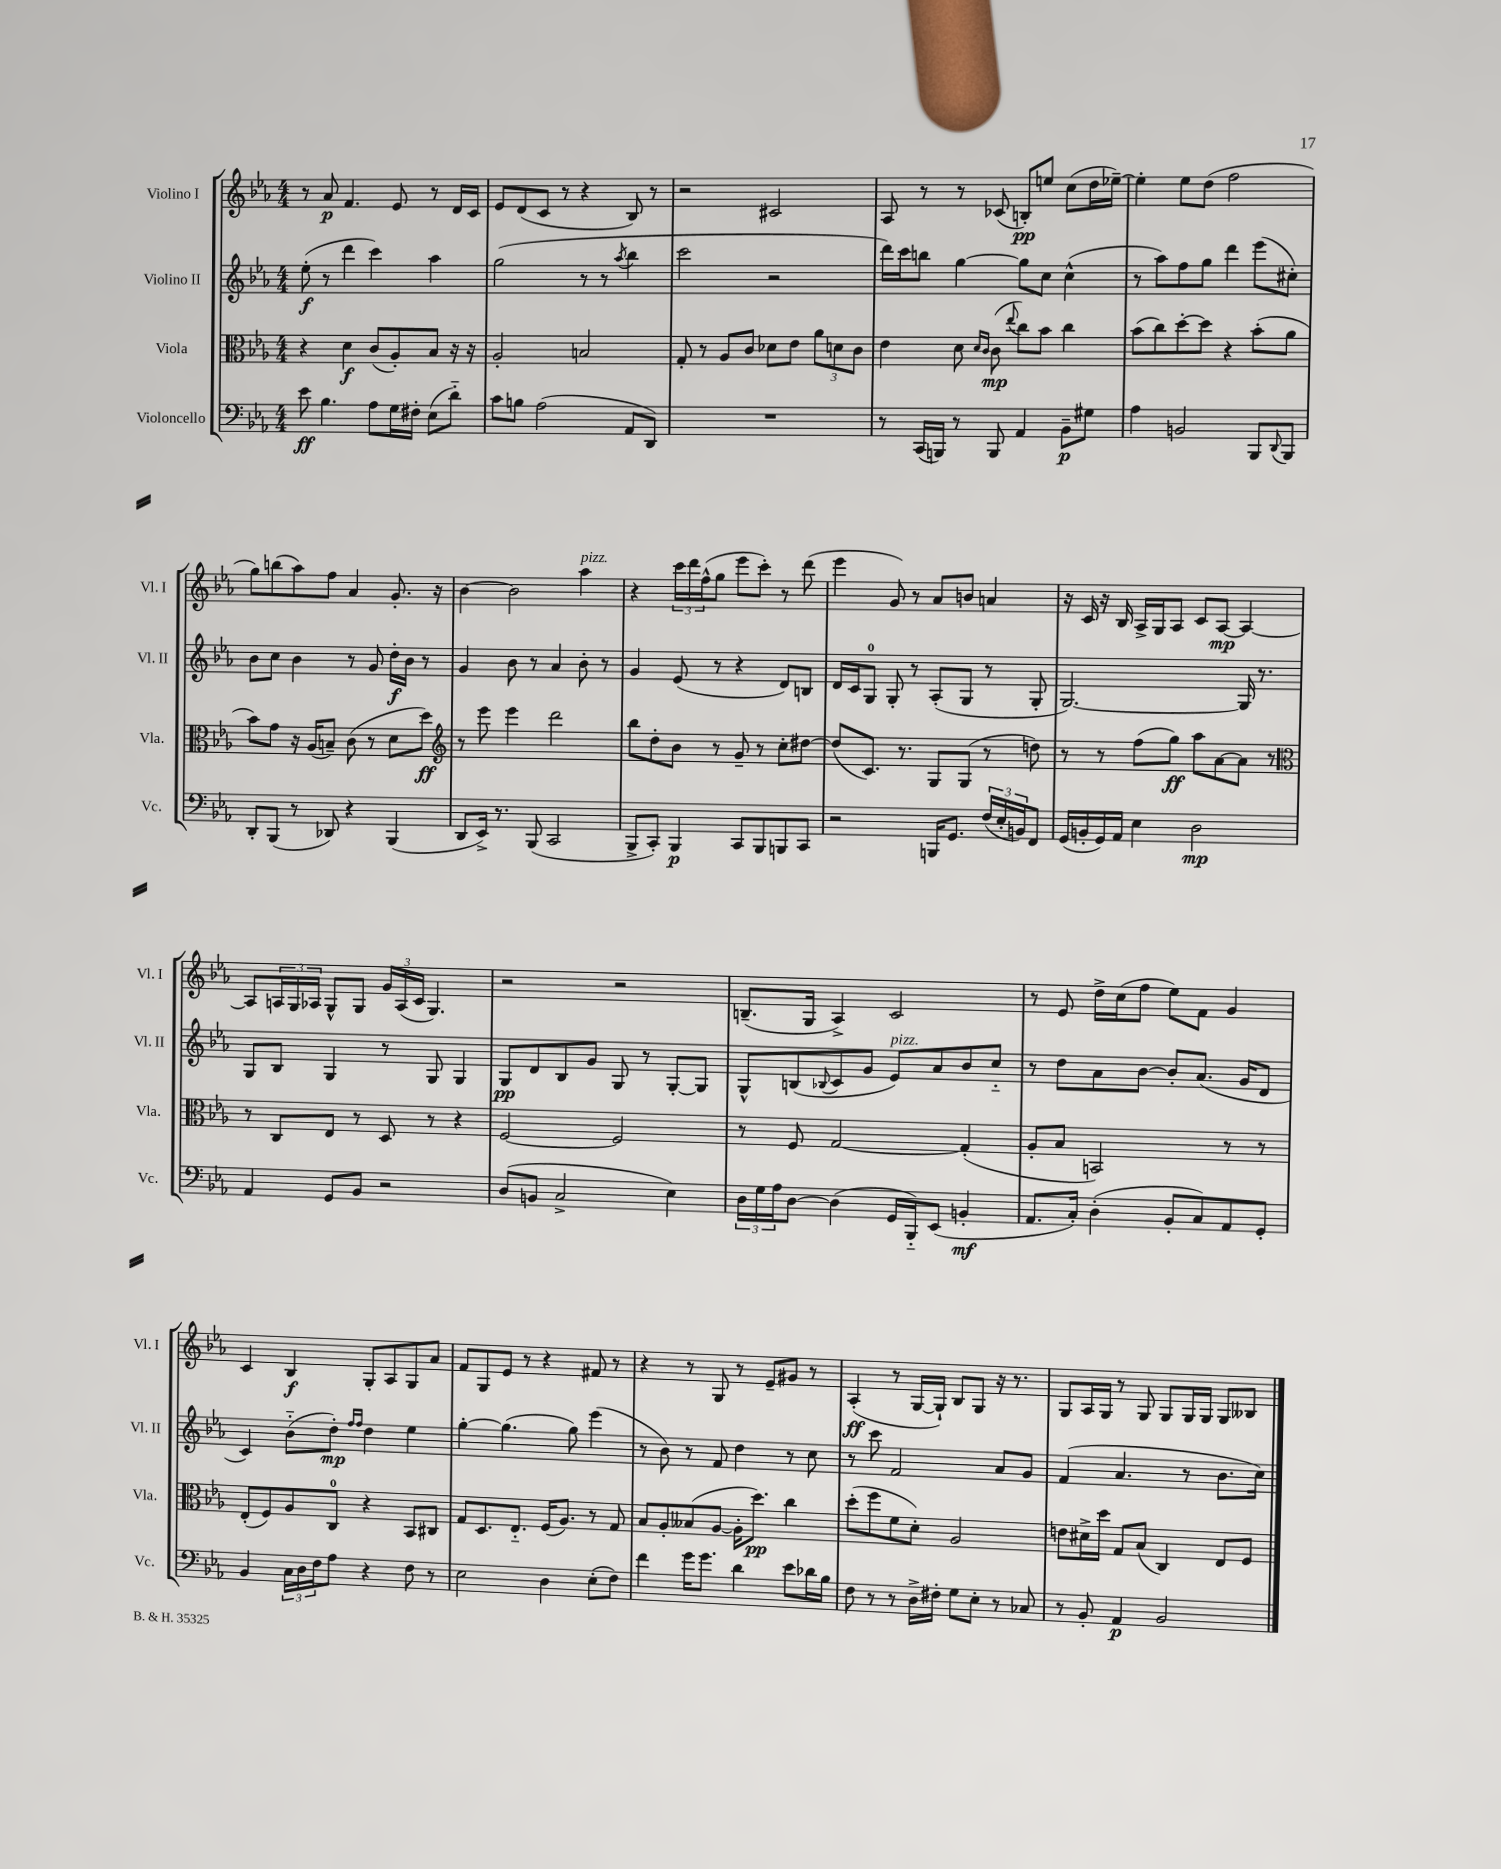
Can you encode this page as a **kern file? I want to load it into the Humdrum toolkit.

**kern	**kern	**kern	**kern
*staff4	*staff3	*staff2	*staff1
*clefF4	*clefC3	*clefG2	*clefG2
*k[b-e-a-]	*k[b-e-a-]	*k[b-e-a-]	*k[b-e-a-]
*M4/4	*M4/4	*M4/4	*M4/4
8e-	4r	(8ee-'	8r
4.B-	.	8r	8a-
.	4d	4ddd	4.f
8A-	(8c	4ccc)	.
16G	8A-')	.	8e-
16F#'	.	.	.
(8E-	8B-	4aa-	8r
8d'~)	16r	.	16d
.	16r	.	16c
=	=	=	=
8c	2A-'	(2gg	8e-
8B	.	.	(8d
(2A-	.	.	8c
.	.	.	8r
.	2B	8r	4r
.	.	8r	.
.	.	8qaa-	.
8AA-	.	4bb-	8B-)
8DD)	.	.	8r
=	=	=	=
1r	8G'	2ccc	2r
.	8r	.	.
.	8A-	.	.
.	8c	.	.
.	8d-	2r	2c#
.	8e-	.	.
.	12a-	.	.
.	12d	.	.
.	12c	.	.
=	=	=	=
8r	4e-	16ddd)	8A-
.	.	16ccc	.
(16CC	.	8bb	8r
16BBB)	.	.	.
8r	8d	[4gg	8r
.	16qqd	.	.
.	16qqc	.	.
8BBB	(8c	.	(8c-
.	8qqee-	.	.
4AA-	8cc)	8gg]	8B')
.	8b-	8cc	8ee
8BB-~	4cc	(4cc^^	(8cc
8G#	.	.	16dd
.	.	.	[16ee-~)
=	=	=	=
4A-	(8b-	8r	4ee-']
.	8cc)	8aa-)	.
2BB	[8dd'	8ff	8ee-
.	8dd]	8gg	(8dd
.	4r	4ddd	2ff
8BBB-	(8b-'	(8eee-	.
8qqDD	.	.	.
8BBB-	8a-	8cc#')	.
=	=	=	=
8DD'	8b-)	8b-	8gg)
(8BBB-	8g	8cc	(8bb
8r	16r	4b-	8aa-)
.	(16A-	.	.
8DD-)	8B~)	.	8ff
4r	(8c	8r	4a-
.	8r	8g	.
(4BBB-	8d	16dd'	8.g'
.	.	16b-	.
.	8dd)	8r	.
.	.	.	16r
=	=	=	=
*	*clefG2	*	*
8DD	8r	4g	[4b-
16EE-^)	8eee-	.	.
8.r	.	.	.
.	4eee-	8b-	2b-]
(8BBB-	.	8r	.
2CC	2ddd	4a-	.
.	.	8b-'	4aa-
.	.	8r	.
=	=	=	=
8BBB-^	8bb-	4g	4r
8CC')	8dd'	.	.
4BBB-	8b-	(8e-	24ccc
.	.	.	24ddd
.	.	.	(24ff^^
.	8r	8r	8gg
8CC	8g~	4r	8eee-
8BBB-	8r	.	8ccc')
8BBB	8cc'	8d)	8r
8CC	[8dd#	8B	(8ddd
=	=	=	=
2r	(8dd#]	16d	4eee-
.	.	16c	.
.	8.c)	8G	.
.	.	8G'	8g)
.	8.r	.	.
.	.	8r	8r
16BBB	8G	(8A-'	8a-
8.GG	.	.	.
.	(8G	8G	8b
(24F	8r	8r	4a
24E-'	.	.	.
24BB)	.	.	.
8FF	8dd)	8G'	.
=	=	=	=
(16GG	8r	[2.G)	16r
16BB'	.	.	16c
16GG)	8r	.	16r
16AA-	.	.	16B-
4E-	(8ff	.	16A-^
.	.	.	16G
.	8gg)	.	8A-
2D	8aa-	.	8c
.	[8a-	.	[8A-
.	8a-]	16G]	4A-_
.	.	8.r	.
.	8r	.	.
=	=	=	=
*	*clefC3	*	*
4AA-	8r	8G	8A-]
.	8C	8B-	24A
.	.	.	24G
.	.	.	24A-
8GG	8E-	4G	8G^^
8BB-	8r	.	8G
2r	8D	8r	24g
.	.	.	(24A-
.	.	.	24c
.	8r	8G	4.G)
.	4r	4G	.
=	=	=	=
(8D	[2F	8G	2r
8BB	.	8d	.
2C^	.	8B-	.
.	.	8g	.
.	2F]	8G	2r
.	.	8r	.
4E-)	.	[8G'	.
.	.	8G]	.
=	=	=	=
24D	8r	8G^^	(8.B~
24G	.	.	.
24A-	.	.	.
[8D	8F	(8B	.
.	.	.	16G
.	.	8qqB-	.
(4D]	[2G	8c	4A-^)
.	.	8g	.
16GG	.	8e-)	2c
16BBB-'~)	.	.	.
(8EE-	.	8a-	.
4BB'	(4G']	8b-	.
.	.	8cc'~	.
=	=	=	=
8.AA-	8A-'	8r	8r
.	8B-	8dd	8e-
16C')	.	.	.
(4D'	2BB)	8a-	16dd^
.	.	.	(16cc
.	.	[8b-	8ff
8BB-'	.	8b-']	8ee-)
8C)	.	(8.a-	8f
8AA-	8r	.	4g
.	.	16g	.
8GG'	8r	8d	.
=	=	=	=
4BB-	(8E-'	4c)	4c
.	8F)	.	.
24C	8A-	(8b-'~	4B-
24D	.	.	.
24F	.	.	.
8A-	8C	8dd')	.
.	.	16qqff	.
.	.	16qqff	.
4r	4r	4dd	8G'
.	.	.	8A-
8F	8BB-	4ee-	8G
8r	8C#	.	8a-
=	=	=	=
2E-	8G	[4gg'	8f
.	8.D	.	8G
.	.	(4.gg]	8e-
.	8.E-'~	.	.
.	.	.	8r
4D	(16F	.	4r
.	8.A-)	.	.
.	.	8gg)	.
(8E-'	8r	(4eee-	8f#
8F)	8G	.	8r
=	=	=	=
4f	8B-	8r	4r
.	8A-'	8b-)	.
16g	(8B--	8r	8r
8.g	.	.	.
.	[8A-	8f	8G
4d	16A-']	4dd	8r
.	8.dd)	.	.
.	.	.	8e-~
8e-	4cc	8r	8g#
16d-	.	8cc	8r
16B-	.	.	.
=	=	=	=
8F	(8dd'	8r	(4A-'
8r	8ff	8ccc	.
8r	8f	2f	8r
16D^	8d')	.	[16G
16F#'	.	.	16G`])
8G	2A-	.	8B-
8E-'	.	.	8G
8r	.	8a-	16r
.	.	.	8.r
8C-	.	8g	.
=	=	=	=
8r	8e	(4f	8G
8BB-'	16d#^	.	16A-
.	16dd	.	16G
4AA-	8G	4.a-	8r
.	(8B-	.	8G
2BB-	4C)	.	8G
.	.	8r	16G
.	.	.	16G
.	8E-	8.b-	8G
.	8F	.	8B--
.	.	16cc)	.
==	==	==	==
*-	*-	*-	*-
